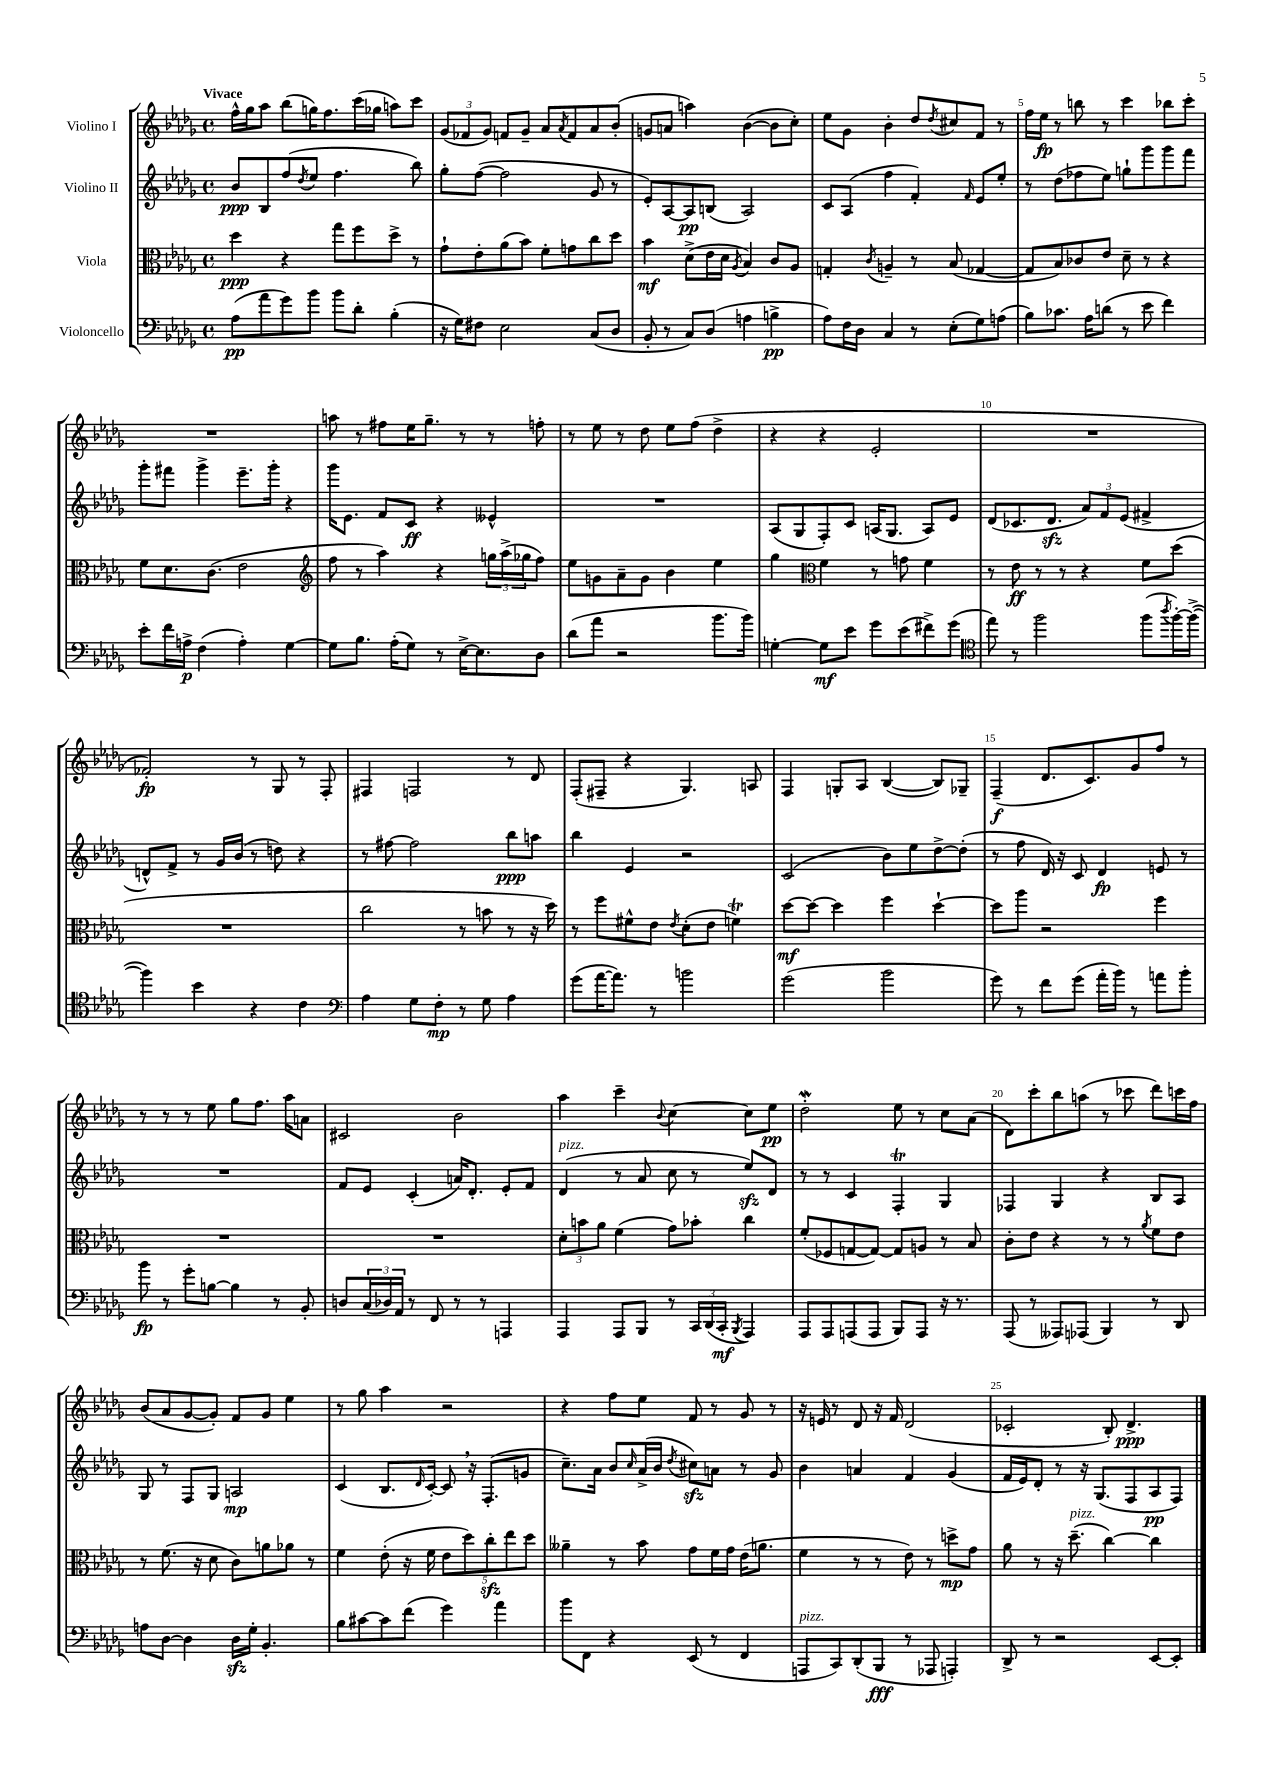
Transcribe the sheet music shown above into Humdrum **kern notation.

**kern	**kern	**kern	**kern
*staff4	*staff3	*staff2	*staff1
*clefF4	*clefC3	*clefG2	*clefG2
*k[b-e-a-d-g-]	*k[b-e-a-d-g-]	*k[b-e-a-d-g-]	*k[b-e-a-d-g-]
*M4/4	*M4/4	*M4/4	*M4/4
*met(c)	*met(c)	*met(c)	*met(c)
(8A-	4dd-	8b-	16ff^^
.	.	.	16gg-
8a-	.	8B-	8aa-
8g-)	4r	(8ff	(8bb-
.	.	8qdd-	.
8b-	.	8ee-	16gg)
.	.	.	8.ff
8b-	8gg-	4.ff	.
8d-'	8ff	.	(16ccc
.	.	.	16gg-
(4B-'	8dd-^	.	8aa)
.	8r	8bb-)	8ccc
=	=	=	=
16r	8g-`	8gg-'	(12g-
16G-)	.	.	.
.	.	.	12f-
8F#	8e-'	([8ff	.
.	.	.	12g-)
2E-	(8a-	2ff]	8f
.	8b-)	.	8g-~
.	8f'	.	8a-
.	.	.	8qa-
.	8g	.	8f
(8C	8cc	8g-	8a-
8D-	8dd-	8r	(8b-'
=	=	=	=
8BB-'	4b-	8e-')	8g
8r	.	[8A-	8a
8C)	(8d-^	8A-]	4aa)
(8D-	16e-	(8B	.
.	16d-	.	.
.	8qA-	.	.
4A	4B-)	2A-)	([4b-
4B^	8c	.	8b-]
.	8A-	.	8cc')
=	=	=	=
8A-)	4G'	8c	8ee-
16F	.	(8A-	8g-
16D-	.	.	.
.	8qc	.	.
4C	4A~	4ff	4b-'
8r	8r	4f')	8dd-
.	.	.	8qdd-
(8E-'	(8B-	.	8cc#
.	.	16qqf	.
8G-)	[4G-	8e-	8f
(8A	.	8ee-'	8r
=	=	=	=
8B-)	8G-]	8r	16ff
.	.	.	16ee-
8.c-	8B-)	(8dd-	8r
.	8c-	8ff-	8bb
16A-	.	.	.
(8d	8e-	8ee-)	8r
8r	8d-~	8gg`	4ccc
8e-	8r	8ggg-	.
4f)	4r	8ggg-	8bb-
.	.	8fff	8ccc'
=	=	=	=
8e-'	8f	8ggg-'	1r
16f	8.d-	8fff#	.
16A^	.	.	.
(4F	.	4ggg-^	.
.	(8.c	.	.
4A')	2e-	8.eee-~	.
.	.	16ggg-'	.
[4G-	.	4r	.
=	=	=	=
*	*clefG2	*	*
8G-]	8ff	16ggg-	8aa
.	.	8.e-	.
8.B-	8r	.	8r
.	4aa-)	8f	8ff#
(16A-'	.	.	.
8G-)	.	8c	16ee-
.	.	.	8.gg-~
8r	4r	4r	.
[16E-^	.	.	8r
8.E-]	.	.	.
.	24gg	4e--^^	8r
.	(24aa-^	.	.
.	24gg-	.	.
8D-	8ff)	.	8ff'
=	=	=	=
(8d-	8ee-	1r	8r
8a-	8g	.	8ee-
2r	8a-~	.	8r
.	8g	.	8dd-
.	4b-	.	8ee-
.	.	.	(8ff
8.b-	4ee-	.	4dd-^
16b-)	.	.	.
=	=	=	=
[4G'	4gg-	(8A-	4r
.	.	8G-	.
*	*clefC3	*	*
8G]	4f	8F')	4r
8e-	.	8c	.
8g-	8r	(16A	2e-'
.	.	8.G-	.
(8e-	8g	.	.
8f#^)	4f	8A)	.
(8g-	.	8e-	.
=	=	=	=
*clefC4	*	*	*
8ee-)	8r	(8d-	1r
8r	8e-	8.c-	.
2ff	8r	.	.
.	.	8.d-	.
.	8r	.	.
.	4r	12a-)	.
.	.	12f	.
.	.	(12e-	.
(8ff	8f	4f#^	.
8qaa-	.	.	.
[16ff')	(8dd-	.	.
(16ff^_	.	.	.
=	=	=	=
4ff])	1r	8d^^)	2f-')
.	.	8f^	.
4b-	.	8r	.
.	.	16g-	.
.	.	(16b-	.
4r	.	8r	8r
.	.	8dd)	8G-
4c	.	4r	8r
.	.	.	8F'
=	=	=	=
*clefF4	*	*	*
4A-	2cc	8r	4F#
.	.	[8ff#	.
8G-	.	2ff#]	2F
8F'	.	.	.
8r	8r	.	.
8G-	8b	.	.
4A-	8r	8bb-	8r
.	16r	8aa	8d-
.	16dd-)	.	.
=	=	=	=
(8g-	8r	4bb-	(8F'
[16a-	8ff	.	8F#~
8.a-])	.	.	.
.	8f#^^	4e-	4r
8r	8e-	.	.
.	8qe-	.	.
2b	(8d-'	2r	4.G-)
.	8e-	.	.
.	4f)	.	.
.	.	.	8A
=	=	=	=
(2g-	[8dd-	(2c	4F
.	8dd-_	.	.
.	4dd-]	.	8G'
.	.	.	8A-
2b-	4ff	8b-)	([4B-
.	.	8ee-	.
.	[4dd-`	[8dd-^	8B-])
.	.	(8dd-']	8G-~
=	=	=	=
8g-)	8dd-]	8r	(4F~
8r	8aa-	8ff	.
8f	2r	16d-)	8.d-
.	.	16r	.
(8g-	.	8c	.
.	.	.	8.c)
16a-'	.	4d-	.
16b-)	.	.	.
8r	.	.	8g-
8a	4ff	8e	8ff
8b-'	.	8r	8r
=	=	=	=
8b-	1r	1r	8r
8r	.	.	8r
8g-'	.	.	8r
[8B	.	.	8ee-
4B]	.	.	8gg-
.	.	.	8.ff
8r	.	.	.
.	.	.	16aa-
8BB-'	.	.	8a
=	=	=	=
8D	1r	8f	2c#
(24C	.	8e-	.
24D-)	.	.	.
24AA-	.	.	.
8r	.	(4c'	.
8FF	.	.	.
8r	.	16a)	2b-
.	.	8.d-'	.
8r	.	.	.
4AAA	.	8e-'	.
.	.	8f	.
=	=	=	=
4AAA-	12d-'	(4d-	4aa-
.	12b	.	.
.	12a-	.	.
8AAA-	(4f	8r	4ccc~
8BBB-	.	8a-	.
.	.	.	8qqb-
8r	8g-)	8cc	[4cc
24CC	8b-'	8r	.
(24DD-	.	.	.
24CC'	.	.	.
8qBBB-	.	.	.
4AAA-)	4cc	8ee-)	8cc]
.	.	8d-	8ee-
=	=	=	=
8AAA-	(8f'	8r	2dd-'
8AAA-	8F-	8r	.
(8AAA	[8G	4c	.
8AAA	8G_)	.	.
8BBB-)	8G]	4F'	8ee-
8AAA	8A	.	8r
16r	8r	4G-	8cc
8.r	.	.	.
.	8B-	.	(8a-
=	=	=	=
(8AAA-	8c'	4F-	8d-)
8r	8e-	.	8ccc'
8AAA--)	4r	4G-	8bb-
(8AAA-	.	.	(8aa
4BBB-)	8r	4r	8r
.	8r	.	8ccc-
.	8qa-	.	.
8r	8f	8B-	8ddd-)
8DD-	8e-	8A-	16ccc
.	.	.	16ff
=	=	=	=
8A	8r	8G-	(8b-
[8D-	(8.f	8r	8a-
4D-]	.	8F	[8g-
.	16r	.	.
.	8d-	8G-	8g-'])
16D-	8c)	2A	8f
16G-'	.	.	.
4.BB-'	8a	.	8g-
.	8a-	.	4ee-
.	8r	.	.
=	=	=	=
8B-	4f	(4c	8r
[8c#	.	.	8gg-
8c#]	(8e-'	8.B-	4aa-
(8f	16r	.	.
.	.	16qqd-	.
.	16f	[16c')	.
4g-)	10e-	8c]	2r
.	10dd-)	.	.
.	.	16r	.
.	.	(8.F'	.
.	10cc'	.	.
4a-	.	.	.
.	10ee-	.	.
.	.	8g	.
.	10dd-	.	.
=	=	=	=
8b-	4a--~	8.cc~)	4r
8FF	.	.	.
.	.	16a-	.
4r	8r	8b-	8ff
.	.	16qqcc	.
.	8b-	(16a-^	8ee-
.	.	16b-	.
.	.	8qdd-	.
(8EE-	8g-	8cc#)	8f
8r	16f	8a	8r
.	16g-	.	.
4FF	(16e-	8r	8g-
.	8.a	.	.
.	.	8g-	8r
=	=	=	=
8AAA	4f	4b-	16r
.	.	.	16e
8CC)	.	.	8r
(8DD-'	8r	4a	8d-
8BBB-	8r	.	16r
.	.	.	16f
8r	8e-)	4f	(2d-
8AAA-	8r	.	.
4AAA')	8dd^	(4g-	.
.	8g-	.	.
=	=	=	=
8DD-^	8a-	16f	2c-'
.	.	16e-)	.
8r	8r	8d-'	.
2r	16r	8r	.
.	(8.dd-~	.	.
.	.	16r	.
.	.	(8.G-	.
.	[4cc)	.	8B-')
.	.	8F	4.d-^
[8EE-	4cc]	8A-	.
8EE-']	.	8F)	.
==	==	==	==
*-	*-	*-	*-
